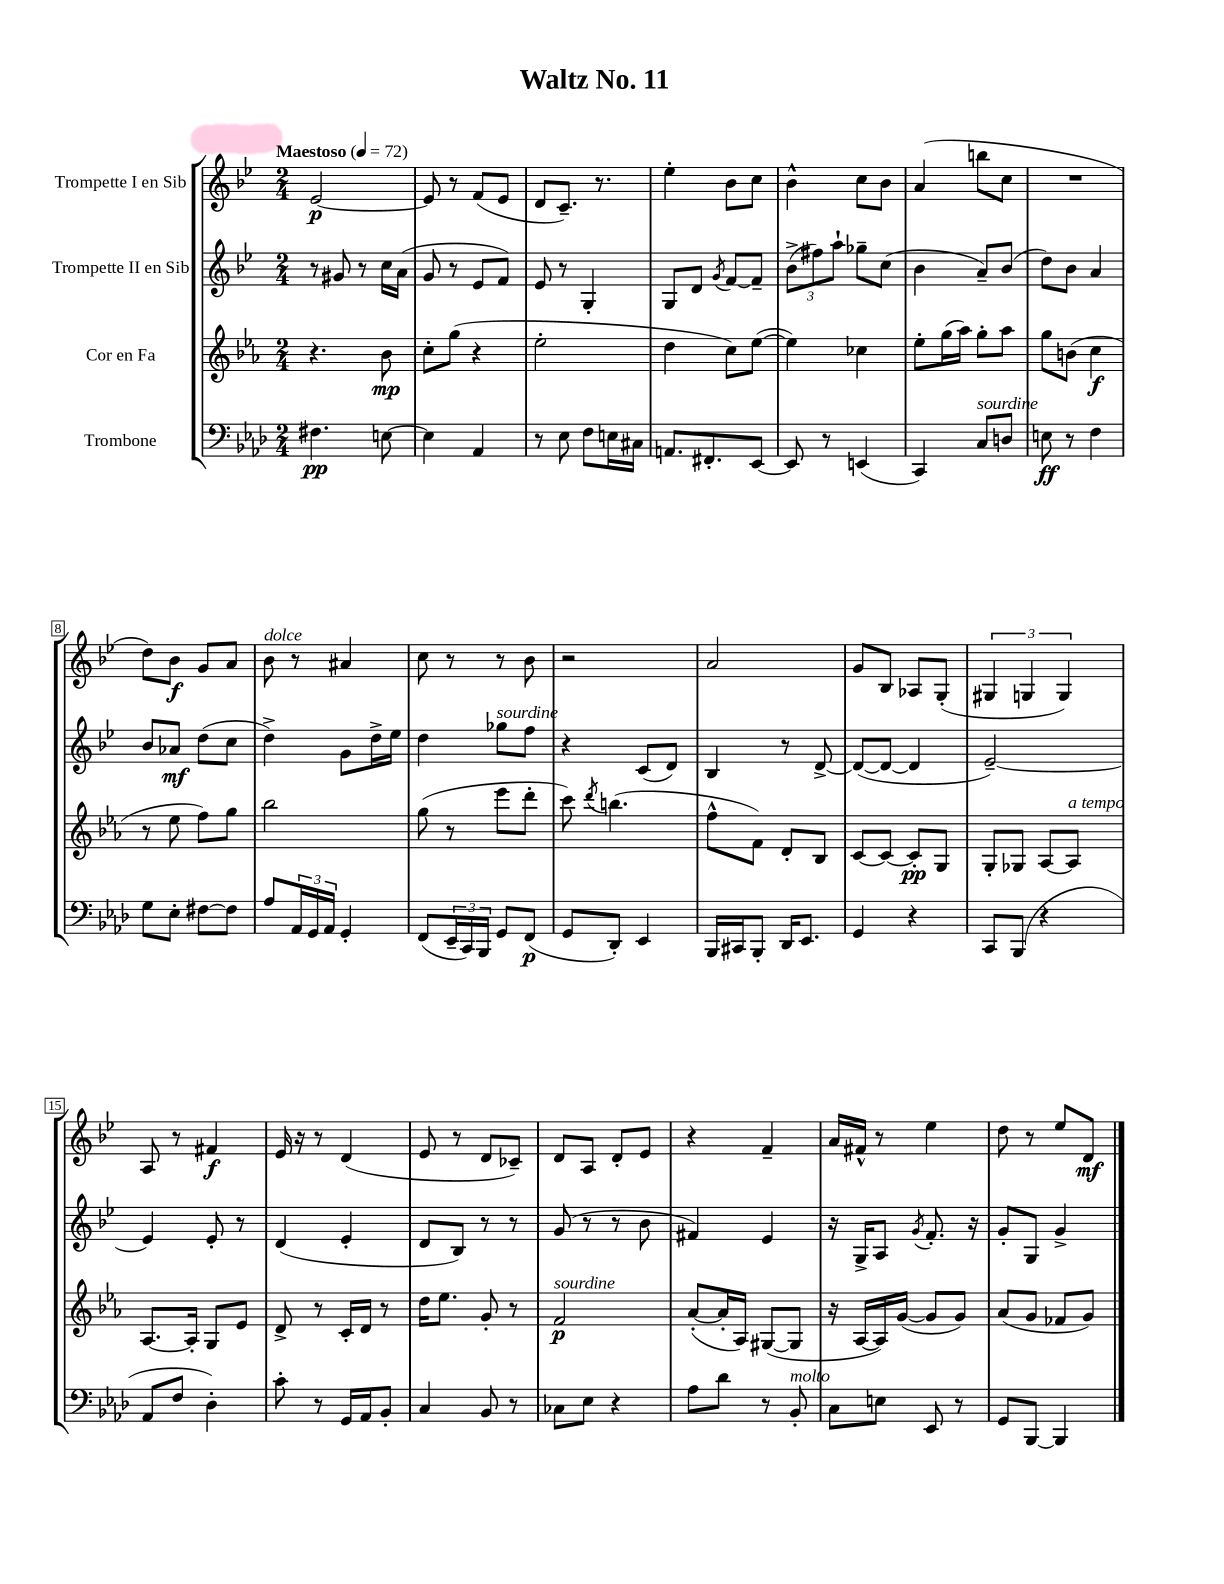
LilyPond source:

\header { title = "Waltz No. 11" }
<<
\new StaffGroup <<
\new Staff = "s0" \with { instrumentName = "Trompette I en Sib" } {
    \clef treble \key bes \major \numericTimeSignature \time 2/4 \tempo "Maestoso" 4 = 72
    ees'2~\p |
    ees'8 r8 f'8( ees'8 |
    d'8 c'8.--) r8. |
    ees''4-. bes'8 c''8 |
    bes'4-^ c''8 bes'8 |
    a'4( b''8 c''8 |
    R2 |
    d''8) bes'8\f g'8 a'8 |
    bes'8^\markup { \italic "dolce" } r8 ais'4 |
    c''8 r8 r8 bes'8 |
    r2 |
    a'2 |
    g'8 bes8 aes8 g8-.( |
    \tuplet 3/2 { gis4 g4 g4) } |
    a8 r8 fis'4\f |
    ees'16 r16 r8 d'4( |
    ees'8 r8 d'8 ces'8--) |
    d'8 a8 d'8-. ees'8 |
    r4 f'4-- |
    a'16 fis'16-^ r8 ees''4 |
    d''8 r8 ees''8 d'8\mf \bar "|." |
}
\new Staff = "s1" \with { instrumentName = "Trompette II en Sib" } {
    \clef treble \key bes \major \numericTimeSignature \time 2/4
    r8 gis'8 r8 c''16 a'16( |
    g'8 r8 ees'8 f'8) |
    ees'8 r8 g4-. |
    g8 d'8 \acciaccatura { g'8 } f'8~ f'8-- |
    \tuplet 3/2 { bes'8->( fis''8) a''8-! } ges''8-- c''8( |
    bes'4 a'8--) bes'8( |
    d''8) bes'8 a'4 |
    bes'8 aes'8\mf d''8( c''8 |
    d''4->) g'8 d''16-> ees''16 |
    d''4 ges''8^\markup { \italic "sourdine" } f''8 |
    r4 c'8( d'8) |
    bes4 r8 d'8~-> |
    d'8~( d'8~ d'4 |
    ees'2~--) |
    ees'4 ees'8-. r8 |
    d'4( ees'4-. |
    d'8 bes8) r8 r8 |
    g'8( r8 r8 bes'8 |
    fis'4) ees'4 |
    r16 g16-> a8 \acciaccatura { g'8 } f'8.-. r16 |
    g'8-. g8 g'4-> \bar "|." |
}
\new Staff = "s2" \with { instrumentName = "Cor en Fa" } {
    \clef treble \key ees \major \numericTimeSignature \time 2/4
    r4. bes'8\mp |
    c''8-. g''8( r4 |
    ees''2-. |
    d''4 c''8) ees''8~( |
    ees''4) ces''4 |
    ees''8-. g''16( aes''16) g''8-. aes''8 |
    g''8 b'8( c''4\f |
    r8 ees''8 f''8) g''8 |
    bes''2 |
    g''8( r8 ees'''8 d'''8-. |
    c'''8) \acciaccatura { d'''8 } b''4.( |
    f''8-^ f'8) d'8-. bes8 |
    c'8~ c'8~ c'8-.\pp g8 |
    g8-. ges8 aes8~ aes8^\markup { \italic "a tempo" } |
    aes8.~ aes16-. g8 ees'8 |
    d'8-> r8 c'16-. d'16 r8 |
    d''16 ees''8. g'8-. r8 |
    f'2\p^\markup { \italic "sourdine" } |
    aes'8~-.( aes'16-. aes16) gis8~( gis8 |
    r16 aes16~ aes16) g'16~( g'8 g'8) |
    aes'8( g'8 fes'8 g'8) \bar "|." |
}
\new Staff = "s3" \with { instrumentName = "Trombone" } {
    \clef bass \key aes \major \numericTimeSignature \time 2/4
    fis4.\pp e8~ |
    e4 aes,4 |
    r8 ees8 f8 e16 cis16 |
    a,8. fis,8.-. ees,8~ |
    ees,8 r8 e,4( |
    c,4) c8^\markup { \italic "sourdine" } d8 |
    e8\ff r8 f4 |
    g8 ees8-. fis8~ fis8 |
    aes8 \tuplet 3/2 { aes,16 g,16 aes,16 } g,4-. |
    f,8( \tuplet 3/2 { ees,16-- c,16) bes,,16 } g,8 f,8\p( |
    g,8 des,8-.) ees,4 |
    bes,,16 cis,16 bes,,8-. des,16 ees,8. |
    g,4 r4 |
    c,8 bes,,8( r4 |
    aes,8 f8 des4-.) |
    c'8-. r8 g,16 aes,16 bes,8-. |
    c4 bes,8 r8 |
    ces8 ees8 r4 |
    aes8 des'8 r8 bes,8-.^\markup { \italic "molto" } |
    c8 e8 ees,8 r8 |
    g,8 bes,,8~ bes,,4 \bar "|." |
}
>>
>>
\layout { \context { \Score \override BarNumber.stencil = #(make-stencil-boxer 0.1 0.3 ly:text-interface::print) } }
